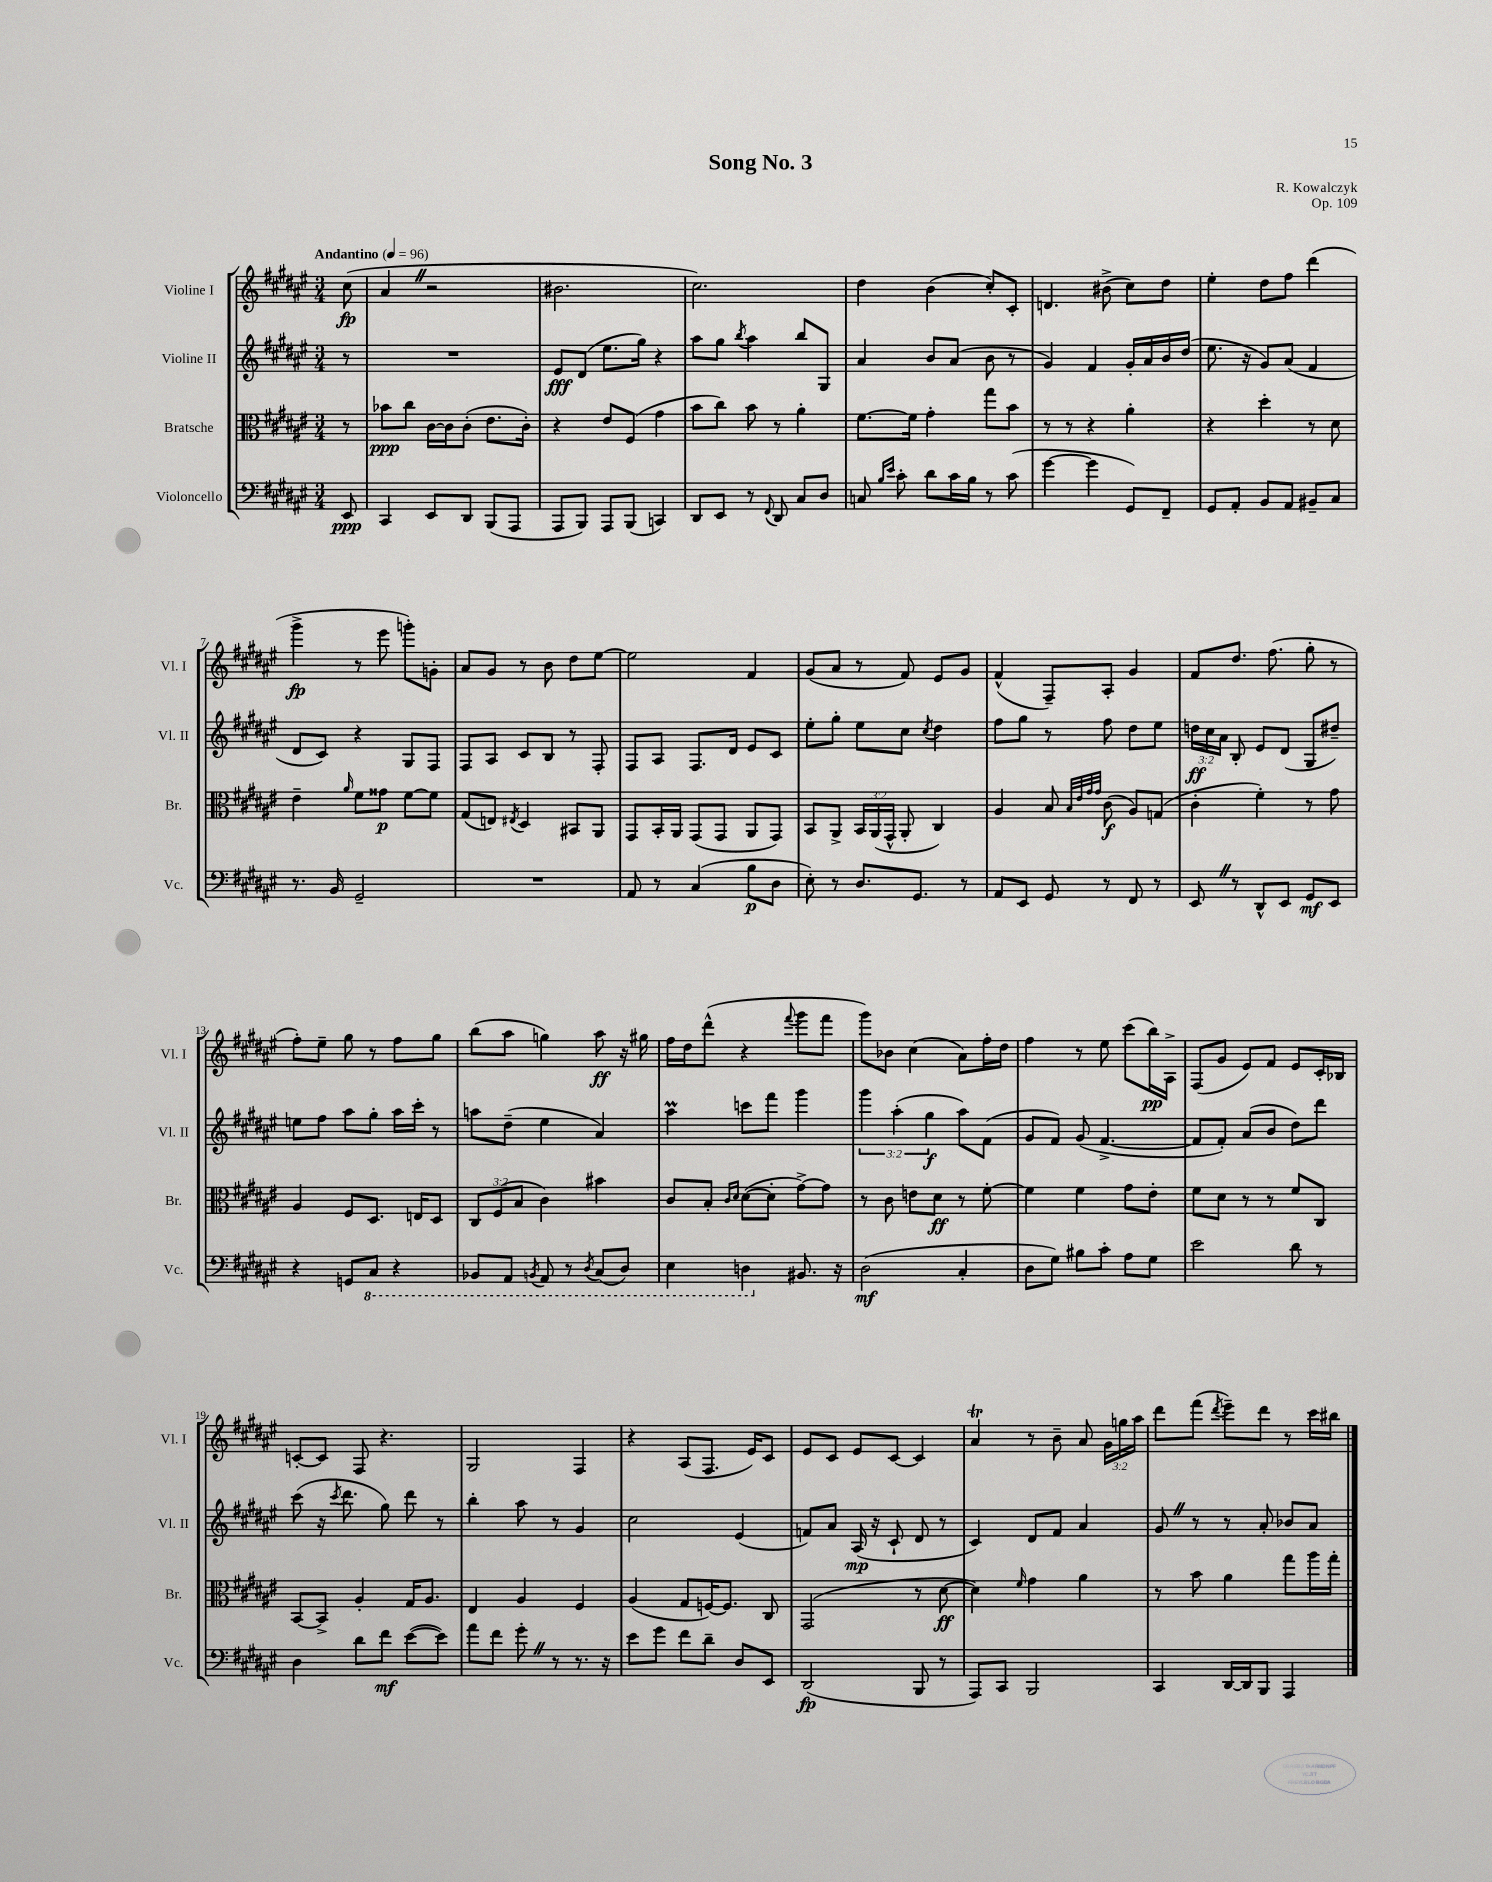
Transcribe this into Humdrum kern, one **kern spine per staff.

**kern	**kern	**kern	**kern
*staff4	*staff3	*staff2	*staff1
*clefF4	*clefC3	*clefG2	*clefG2
*k[f#c#g#d#a#e#]	*k[f#c#g#d#a#e#]	*k[f#c#g#d#a#e#]	*k[f#c#g#d#a#e#]
*M3/4	*M3/4	*M3/4	*M3/4
*MM96	*MM96	*MM96	*MM96
8EE#	8r	8r	(8cc#
=	=	=	=
4CC#	8b-	2.r	4a#
.	8cc#	.	.
8EE#	[16c#	.	2r
.	16c#]	.	.
8DD#	(8c#'	.	.
(8BBB	8.e#	.	.
8AAA#	.	.	.
.	16c#')	.	.
=	=	=	=
8AAA#	4r	8e#	2.b#
8BBB)	.	(8d#	.
8AAA#	8e#	8.ee#	.
(8BBB	(8F#	.	.
.	.	16gg#)	.
4CC)	4g#	4r	.
=	=	=	=
8DD#	8b	8aa#	2.cc#)
8EE#	8cc#)	8gg#	.
.	.	8qbb	.
8r	8b	4aa#	.
8qqFF#	.	.	.
8DD#	8r	.	.
8C#	4a#'	8bb	.
8D#	.	8G#	.
=	=	=	=
8C	[8.f#	4a#	4dd#
16qqB	.	.	.
16qqe#	.	.	.
8c#'	.	.	.
.	16f#]	.	.
8d#	4g#'	8b	(4b
16c#	.	(8a#	.
16B	.	.	.
8r	8gg#	8b	8cc#')
(8c#	8b	8r	8c#'
=	=	=	=
[4g#	8r	4g#)	4.d
.	8r	.	.
4g#]	4r	4f#	.
.	.	.	(8b#^
8GG#)	4a#'	16g#'	8cc#)
.	.	16a#	.
8FF#~	.	16b	8dd#
.	.	(16dd#	.
=	=	=	=
8GG#	4r	8.ee#	4ee#'
8AA#'	.	.	.
.	.	16r	.
8BB	4dd#'	8g#)	8dd#
8AA#	.	(8a#	8ff#
8BB#~	8r	4f#	(4ddd#
8C#	8d#	.	.
=	=	=	=
8.r	4e#~	8d#	4ggg#^
.	.	8c#)	.
16BB	.	.	.
.	16qqa#	.	.
2GG#~	8f#	4r	8r
.	8g##	.	8eee#
.	[8f#	8G#	8ggg')
.	8f#]	8F#	8g'
=	=	=	=
2.r	(8G#	8F#	8a#
.	8E)	8A#	8g#
.	8qE#	.	.
.	4D#	8c#	8r
.	.	8B	8b
.	8BB#	8r	8dd#
.	8AA#	8F#'	[8ee#
=	=	=	=
8AA#	8GG#	8F#	2ee#]
8r	16BB'	8A#	.
.	16AA#	.	.
(4C#	(8GG#	8.F#	.
.	8GG#	.	.
.	.	16d#	.
8B	8AA#	8e#	4f#
8D#	8GG#)	8c#	.
=	=	=	=
8E#')	8BB	8ee#'	(8g#
8r	8AA#^	8gg#'	8a#
8.D#	24BB	8ee#	8r
.	(24AA#	.	.
.	24GG#^^	.	.
.	8AA#'	8cc#	8f#)
8.GG#	.	.	.
.	.	8qcc#	.
.	4C#)	4dd#	8e#
8r	.	.	8g#
=	=	=	=
8AA#	4A#	8ff#	(4f#^^
8EE#	.	8gg#	.
8GG#	8B	8r	8F#~)
.	32qqB	.	.
.	32qqe#	.	.
.	32qqg#	.	.
.	32qqg#	.	.
8r	(8c#	8ff#	8A#'
8FF#	8A#)	8dd#	4g#
8r	(8G	8ee#	.
=	=	=	=
8EE#	4c#'	24dd	8f#
.	.	24cc#	.
.	.	24a#	.
8r	.	8B'	8.dd#
8DD#^^	4f#')	8e#	.
.	.	.	(8.ff#
8EE#	.	(8d#	.
8GG#	8r	8G#	8gg#'
8EE#	8g#	8dd#~)	8r
=	=	=	=
4r	4A#	8ee	8ff#')
.	.	8ff#	8ee#~
8GG	8F#	8aa#	8gg#
8CC#	8.D#	8gg#'	8r
4r	.	16aa#	8ff#
.	16E	16ccc#'	.
.	8D#	8r	8gg#
=	=	=	=
8BBB-	12C#	8aa	(8bb
.	(12F#	.	.
8AAA#	.	(8dd#~	8aa#
.	12B	.	.
8qBBB	.	.	.
8AAA#	4c#)	4ee#	4gg)
8r	.	.	.
8qDD#	.	.	.
(8CC#	4b#	4a#)	8aa#
8DD#)	.	.	16r
.	.	.	16gg#
=	=	=	=
4EE#	8c#	4aa#	16ff#
.	.	.	16dd#
.	8B'	.	(8ddd#^^
.	16qqc#	.	.
.	16qqd#	.	.
4DD	([8d#	8ccc	4r
.	8d#']	8fff#	.
.	.	.	8qqfff#
8.BB#	[8g#^)	4ggg#	8ggg#
.	8g#]	.	8fff#
16r	.	.	.
=	=	=	=
(2D#	8r	6ggg#	8ggg#)
.	8c#	.	8b-
.	.	(6aa#'	.
.	8e	.	(4cc#
.	.	6gg#	.
.	8d#	.	.
4C#'	8r	8aa#)	8a#)
.	[8f#'	(8f#	16ff#'
.	.	.	16dd#
=	=	=	=
8D#	4f#]	8g#	4ff#
8G#)	.	8f#)	.
8B#	4f#	(8g#	8r
8c#'	.	[4.f#^	8ee#
8A#	8g#	.	(8ccc#
8G#	8e#'	.	16bb)
.	.	.	16A#^
=	=	=	=
2e#	8f#	8f#]	(8F#
.	8d#	8f#')	8g#
.	8r	(8a#	8e#)
.	8r	8b	8f#
8d#	8f#	8dd#)	8e#
8r	8C#	8ddd#	16c#'
.	.	.	16B-
=	=	=	=
4D#	[8BB	(8ccc#	[8c'
.	8BB^]	16r	8c]
.	.	8qccc#	.
.	.	8.ddd#	.
8d#	4A#'	.	8F#
8f#	.	8gg#)	4.r
([8e#	16G#	8ddd#	.
.	8.A#	.	.
8e#])	.	8r	.
=	=	=	=
8a#	4E#	4bb'	2G#
8f#	.	.	.
8g#'	4A#	8aa#	.
8r	.	8r	.
8.r	4F#	4g#	4F#
16r	.	.	.
=	=	=	=
8e#	(4A#	2cc#	4r
8g#	.	.	.
8f#	8G#	.	(8A#
8d#~	[16F)	.	8.F#
.	8.F]	.	.
8D#	.	(4e#	.
.	.	.	16e#)
8EE#	8C#	.	8c#
=	=	=	=
(2DD#	(2GG#	8f)	8e#
.	.	8a#	8c#
.	.	(16A#	8e#
.	.	16r	.
.	.	8c#`	[8c#
8BBB	8r	8d#	4c#]
8r	[8d#	8r	.
=	=	=	=
8AAA#)	4d#])	4c#)	4a#
8CC#	.	.	.
.	16qqf#	.	.
2BBB	4g#	8d#	8r
.	.	8f#	8b~
.	4a#	4a#	8a#
.	.	.	24g#
.	.	.	24gg
.	.	.	24aa#
=	=	=	=
4CC#	8r	8g#	8ddd#
.	8b	8r	(8fff#
.	.	.	8qddd#
[16DD#	4a#	8r	8eee#~)
16DD#]	.	.	.
8BBB	.	8a#'	8ddd#
4AAA#	8gg#	8b-	8r
.	16aa#	8a#	16ccc#
.	16gg#'	.	16bb#
==	==	==	==
*-	*-	*-	*-
